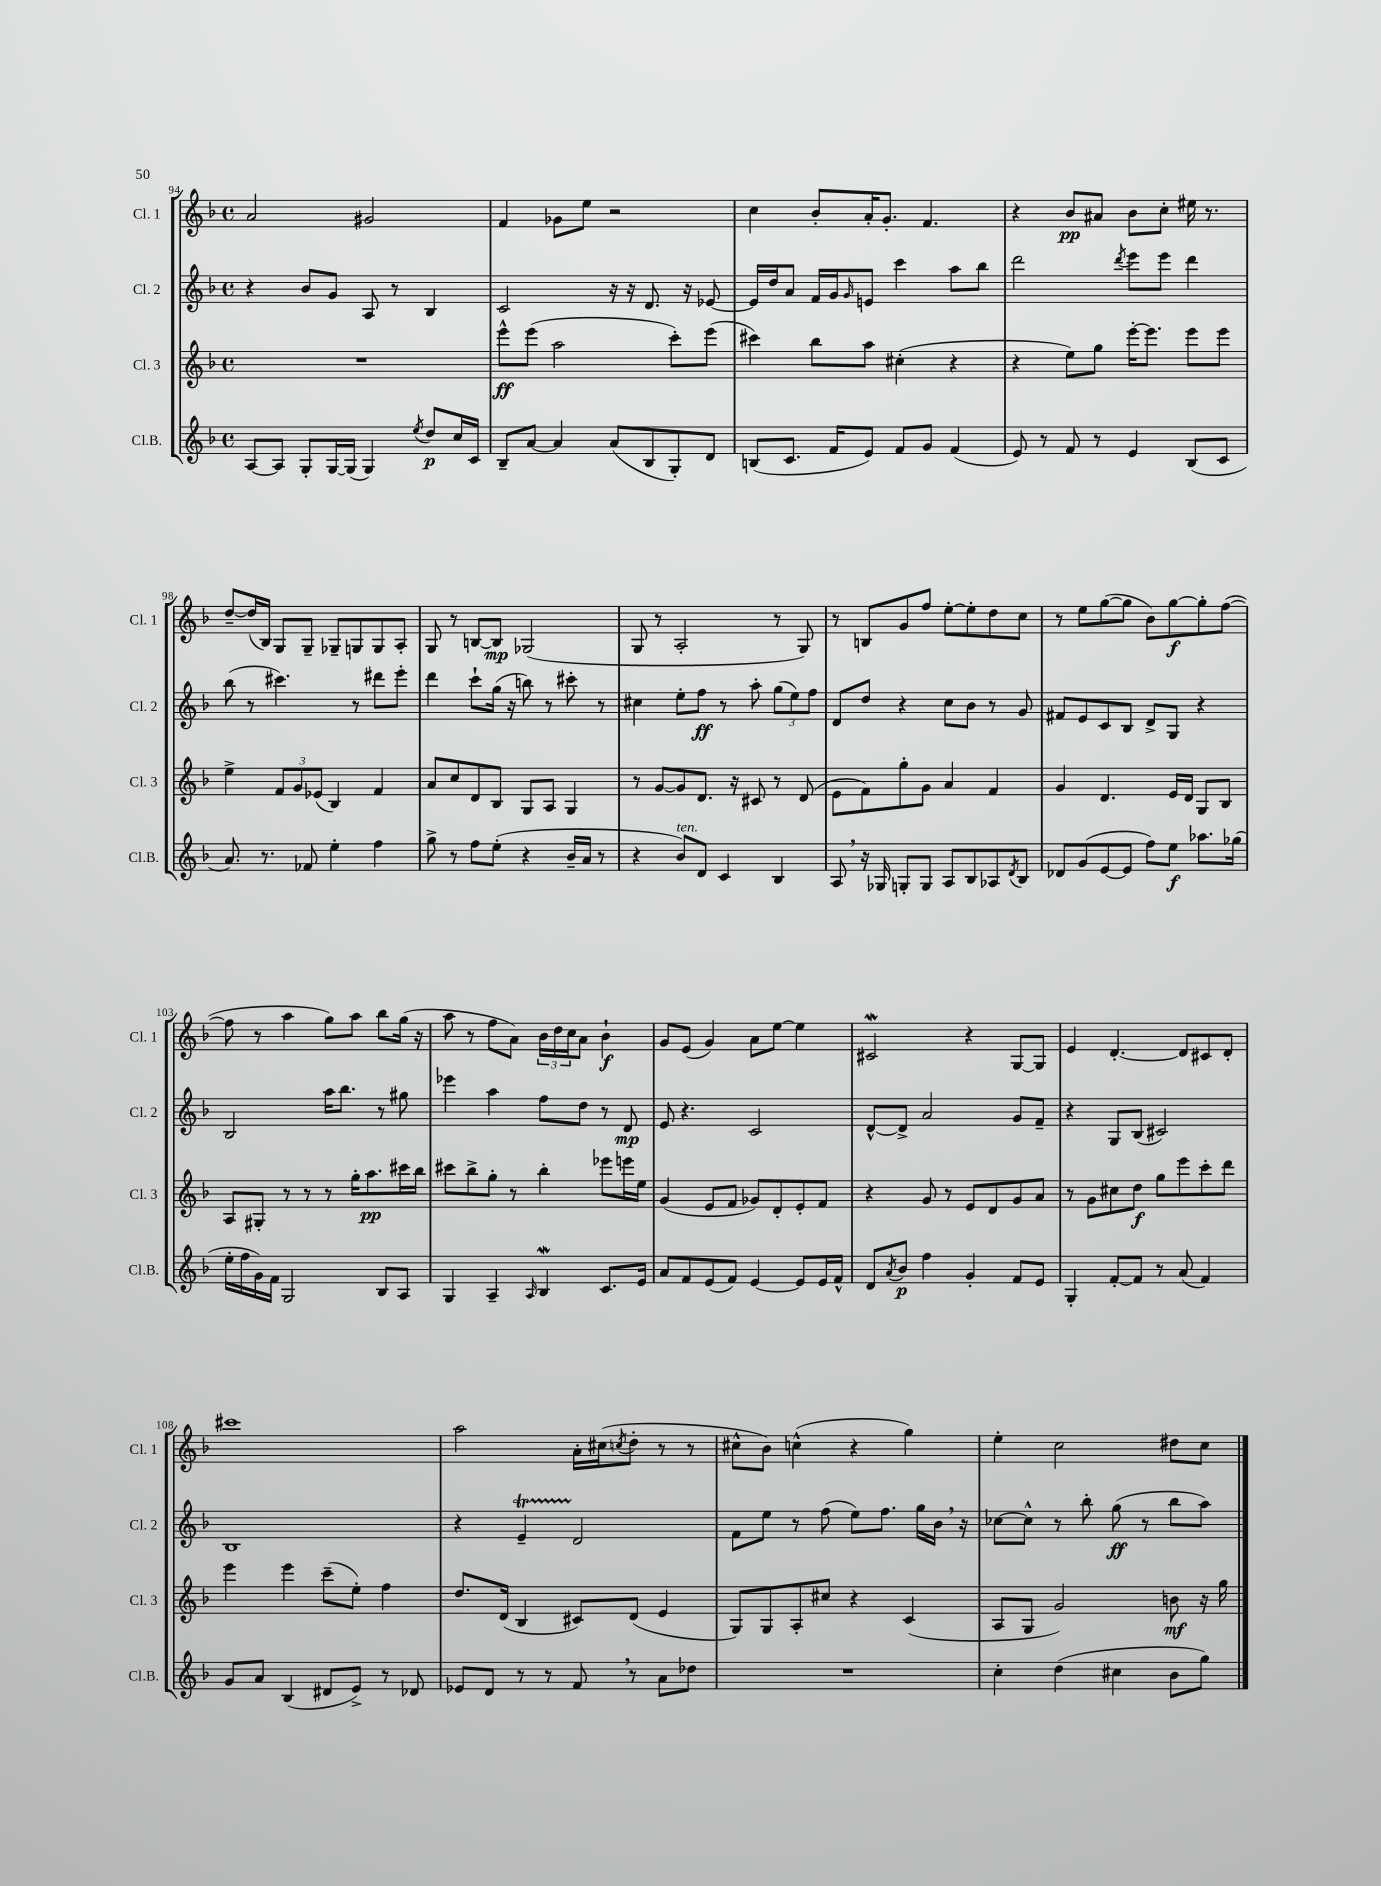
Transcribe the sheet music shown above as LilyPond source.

<<
\new StaffGroup <<
\new Staff = "s0" \with { instrumentName = "Cl. 1" shortInstrumentName = "Cl. 1" } {
    \clef treble \key f \major \defaultTimeSignature \time 4/4
    a'2 gis'2 |
    f'4 ges'8 e''8 r2 |
    c''4 bes'8-. a'16-. g'8.-. f'4. |
    r4 bes'8\pp ais'8 bes'8 c''8-. eis''16 r8. |
    d''8~-- d''16( bes16) g8 g8-- ges8-- g8 g8 a8-. |
    g8 r8 b8~ b8\mp ges2( |
    g8 r8 a2-. r8 g8) |
    r8 b8 g'8 f''8 e''8~-. e''8-. d''8 c''8 |
    r8 e''8 g''8~( g''8 bes'8) g''8~\f g''8-. f''8~( |
    f''8 r8 a''4 g''8) a''8 bes''8 g''16( r16 |
    a''8 r8 f''8 a'8) \tuplet 3/2 { bes'16 d''16 c''16 } a'8 bes'4-!\f |
    g'8 e'8( g'4) a'8 e''8~ e''4 |
    cis'2\mordent r4 g8~ g8 |
    e'4 d'4.~-. d'8 cis'8 d'8-. |
    cis'''1 |
    a''2 a'16-. cis''16( \acciaccatura { c''8 } d''8-. r8 r8 |
    cis''8-^ bes'8) c''4-^( r4 g''4) |
    e''4-. c''2 dis''8 c''8 \bar "|." |
}
\new Staff = "s1" \with { instrumentName = "Cl. 2" shortInstrumentName = "Cl. 2" } {
    \clef treble \key f \major \defaultTimeSignature \time 4/4
    r4 bes'8 g'8 a8 r8 bes4 |
    c'2 r16 r16 d'8. r16 ees'8~ |
    ees'16 d''16 a'8 f'16 g'16 \grace { g'16 } e'8 c'''4 a''8 bes''8 |
    d'''2 \acciaccatura { d'''8 } e'''8 e'''8 d'''4 |
    bes''8( r8 cis'''4.) r8 dis'''8 e'''8-. |
    d'''4 c'''8-! g''16( r16 b''8) r8 cis'''8-. r8 |
    cis''4 e''8-. f''8\ff r8 a''8-. \tuplet 3/2 { g''8( e''8) f''8 } |
    d'8 d''8 r4 c''8 bes'8 r8 g'8 |
    fis'8 e'8 c'8 bes8 d'8-> g8 r4 |
    bes2 a''16 bes''8. r8 gis''8 |
    ees'''4 a''4 f''8 d''8 r8 d'8\mp |
    e'8 r4. c'2 |
    d'8~-^ d'8-> a'2 g'8 f'8-- |
    r4 g8 bes8( cis'2) |
    bes1 |
    r4 e'4--\startTrillSpan d'2\stopTrillSpan |
    f'8 e''8 r8 f''8( e''8) f''8. g''16 bes'16 \breathe r16 |
    ces''8~ ces''8-^ r8 bes''8-. g''8\ff( r8 bes''8 a''8) \bar "|." |
}
\new Staff = "s2" \with { instrumentName = "Cl. 3" shortInstrumentName = "Cl. 3" } {
    \clef treble \key f \major \defaultTimeSignature \time 4/4
    R1 |
    e'''8-^\ff e'''8( a''2 c'''8-.) e'''8( |
    cis'''4) bes''8 a''8 cis''4-.( r4 |
    r4 e''8) g''8 e'''16~-. e'''8. e'''8 e'''8 |
    e''4-> \tuplet 3/2 { f'8 g'8 ees'8( } bes4) f'4 |
    a'8 c''8 d'8 bes8 g8 a8 g4 |
    r8 g'8~ g'8 d'8. r16 cis'8 r8 d'8( |
    e'8 f'8) g''8-. g'8 a'4 f'4 |
    g'4 d'4. e'16 d'16 g8 bes8 |
    a8 gis8-. r8 r8 r8 g''16-. a''8.\pp cis'''16 bes''16 |
    cis'''8 bes''8-> g''8-. r8 bes''4-. ees'''8 e'''16 e''16 |
    g'4( e'8 f'8 ges'8) d'8-. e'8-. f'8 |
    r4 g'8 r8 e'8 d'8 g'8 a'8 |
    r8 g'8 cis''8 d''8\f g''8 e'''8 c'''8-. d'''8 |
    e'''4 e'''4 c'''8--( e''8-.) f''4 |
    d''8. d'16( bes4 cis'8) d'8( e'4 |
    g8) g8 a8-. cis''8 r4 c'4( |
    a8 g8 g'2) b'8\mf r16 g''16 \bar "|." |
}
\new Staff = "s3" \with { instrumentName = "Cl.B." shortInstrumentName = "Cl.B." } {
    \clef treble \key f \major \defaultTimeSignature \time 4/4
    a8~ a8 g8-. g16~ g16( g4) \acciaccatura { e''8 } d''8\p c''16 c'16 |
    bes8-- a'8~ a'4 a'8( bes8 g8-.) d'8 |
    b8( c'8. f'16 e'8) f'8 g'8 f'4( |
    e'8) r8 f'8 r8 e'4 bes8( c'8 |
    a'8.) r8. fes'8 e''4-. f''4 |
    g''8-> r8 f''8 e''8-.( r4 bes'16-- a'16 r8 |
    r4 bes'8^\markup { \italic "ten." }) d'8 c'4 bes4 |
    a8 \breathe r16 ges16 g8-. g8 a8 bes8 aes8 \acciaccatura { d'8 } bes8 |
    des'8 g'8( e'8~ e'8 f''8) e''8\f aes''8. ges''16( |
    e''16-. f''16 g'16) f'16 g2 bes8 a8 |
    g4 a4-- \grace { a16 } bes4\mordent c'8. e'16 |
    a'8 f'8 e'8( f'8) e'4~ e'8 e'16 f'16-^ |
    d'8 \acciaccatura { a'8 } bes'8\p f''4 g'4-. f'8 e'8 |
    g4-. f'8~-. f'8 r8 a'8( f'4) |
    g'8 a'8 bes4( dis'8 e'8->) r8 des'8 |
    ees'8 d'8 r8 r8 f'8 \breathe r8 a'8 des''8 |
    R1 |
    c''4-. d''4( cis''4 bes'8 g''8) \bar "|." |
}
>>
>>
\layout { \context { \Score currentBarNumber = #94 } }
